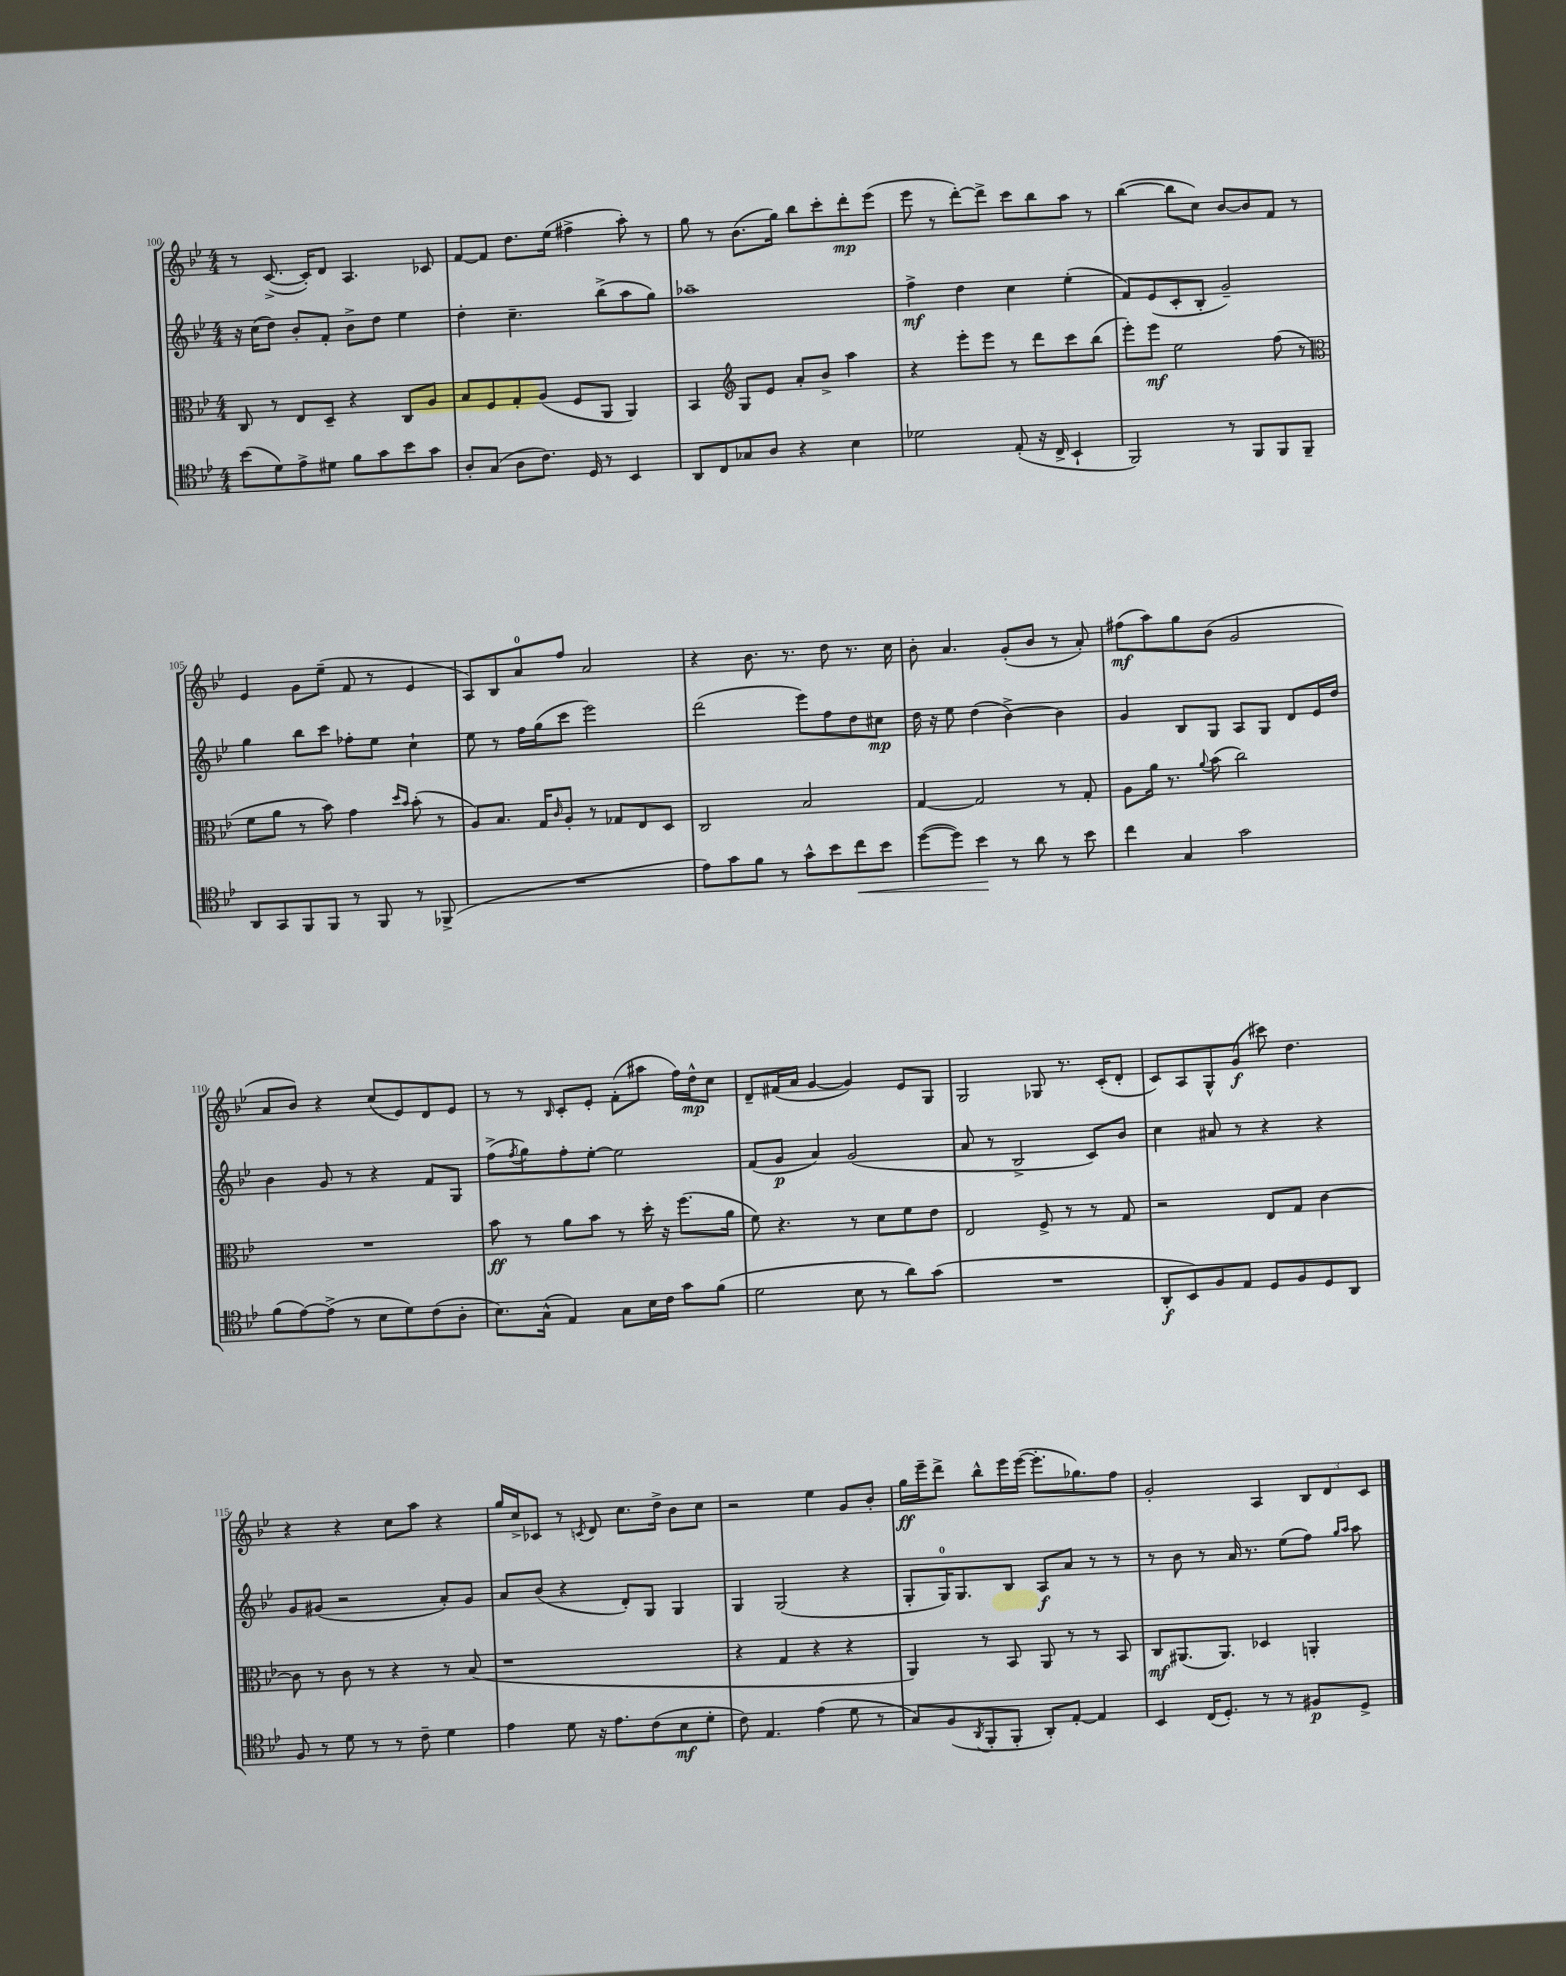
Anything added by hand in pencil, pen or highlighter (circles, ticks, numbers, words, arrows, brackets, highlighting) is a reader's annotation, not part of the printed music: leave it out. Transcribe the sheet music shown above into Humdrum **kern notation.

**kern	**dynam	**kern	**dynam	**kern	**dynam	**kern	**dynam
*part4	*part4	*part3	*part3	*part2	*part2	*part1	*part1
*staff4	*staff4	*staff3	*staff3	*staff2	*staff2	*staff1	*staff1
*clefC4	*	*clefC3	*	*clefG2	*	*clefG2	*
*k[b-e-]	*	*k[b-e-]	*	*k[b-e-]	*	*k[b-e-]	*
*M4/4	*	*M4/4	*	*M4/4	*	*M4/4	*
=100	=100	=100	=100	=100	=100	=100	=100
(8b-\L	.	8C/	.	16r	.	8r	.
.	.	.	.	(16cc\KL	.	.	.
8d\)	.	8r	.	8dd\J)	.	([8.c^/	.
8e-^\	.	8E-/L	.	8b-'/L	.	.	.
.	.	.	.	.	.	16c'/KL])	.
8d#X\J	.	8D~/J	.	8f'/J	.	8d/J	.
8f\L	.	4r	.	8b-^\L	.	4.A/	.
8g\	.	.	.	8dd\J	.	.	.
8b-\	.	8C/L	.	4ee-\	.	.	.
8g\J	.	8A/J	.	.	.	8c-X/	.
=101	=101	=101	=101	=101	=101	=101	=101
8A'/L	.	8B-/L	.	4dd'\	.	[8f/L	.
(8G/J	.	8F/	.	.	.	8f/J]	.
8A\L	.	8G'/	.	4.cc~\	.	8.dd\L	.
8.c\J)	.	(8A/J	.	.	.	.	.
.	.	.	.	.	.	(16ee-\Jk	.
.	.	8F/L	.	.	.	4ff#X^\	.
16D/	.	.	.	.	.	.	.
8r	.	8AA/J	.	(8bb-^\L	.	.	.
4BB-/	.	4AA/)	.	8aa\	.	8aa'\)	.
.	.	.	.	8gg\J)	.	8r	.
=102	=102	=102	=102	=102	=102	=102	=102
8AA/L	.	4BB-/	.	1aa-X~	.	8gg\	.
8C/	.	.	.	.	.	8r	.
*	*	*clefG2	*	*	*	*	*
8G-X/	.	8G/L	.	.	.	(8.b-\L	.
8A/J	.	8e-/J	.	.	.	.	.
.	.	.	.	.	.	16gg\Jk)	.
4r	.	8a'/L	.	.	.	8bb-\L	.
.	.	8b-^/J	.	.	.	8ccc'\	.
4B-\	.	4aa\	.	.	.	8ddd'\	mp
.	.	.	.	.	.	(8eee-\J	.
=103	=103	=103	=103	=103	=103	=103	=103
2d-X\	.	4r	.	4ff^\	mf	8eee-\	.
.	.	.	.	.	.	8r	.
.	.	8eee-'\L	.	4dd\	.	[8ddd'\L)	.
.	.	8eee-\J	.	.	.	8ddd^\J]	.
(8E-'/	.	8r	.	4cc\	.	8ccc\L	.
16r	.	8ddd\L	.	.	.	8bb-\	.
16C^/	.	.	.	.	.	.	.
4BB-`/	.	8ccc\	.	(4ee-'\	.	8aa\J	.
.	.	(8bb-\J	.	.	.	8r	.
=104	=104	=104	=104	=104	=104	=104	=104
2FF/)	.	8eee-'\L)	.	8f/L)	.	([4bb-\	.
.	.	8eee-\J	mf	(8e-/	.	.	.
.	.	2ee-\	.	8c'/	.	8bb-\L]	.
.	.	.	.	8B-'/J	.	8cc\J)	.
8r	.	.	.	2g~/)	.	[8b-/L	.
8FF/L	.	.	.	.	.	8b-/]	.
8FF/	.	(8ff\	.	.	.	8f/J	.
8FF~/J	.	8r	.	.	.	8r	.
!!LO:LB:g=z
=105	=105	=105	=105	=105	=105	=105	=105
*	*	*clefC3	*	*	*	*	*
8AA/L	.	8f\L	.	4gg\	.	4e-/	.
8GG/	.	8a\J	.	.	.	.	.
8FF/	.	8r	.	8bb-\L	.	8g\L	.
8FF/J	.	8b-\)	.	8ccc\J	.	(8ee-~\J	.
8r	.	4g\	.	8ff-X'\L	.	8f/	.
8FF/	.	.	.	8ee-\J	.	8r	.
.	.	16qqdd/LL	.	.	.	.	.
.	.	16qqb-/JJ	.	.	.	.	.
8r	.	(8b-'\	.	4cc`\	.	4e-/	.
(8FF-X^/	.	8r	.	.	.	.	.
=106	=106	=106	=106	=106	=106	=106	=106
1r	.	8A/L)	.	8ee-\	.	8A/L)	.
.	.	8.B-/J	.	8r	.	8B-/	.
.	.	.	.	16ff\LL	.	8a/	.
.	.	16G/KL	.	(16gg\J	.	.	.
.	.	16qqc/	.	.	.	.	.
.	.	8A'/J	.	8ccc\J	.	8ff/J	.
.	.	8r	.	2eee-\)	.	2a/	.
.	.	8G-X/L	.	.	.	.	.
.	.	8E-/	.	.	.	.	.
.	.	8D/J	.	.	.	.	.
=107	=107	=107	=107	=107	=107	=107	=107
8e-\L)	.	2C/	.	(2ddd\	.	4r	.
8g\	.	.	.	.	.	.	.
8f\J	.	.	.	.	.	8.b-\	.
8r	.	.	.	.	.	.	.
.	.	.	.	.	.	8.r	.
8g^^\L	.	2B-/	.	8eee-\L)	.	.	.
8b-\	.	.	.	8ff\	.	8dd\	.
!	!LO:HP:b	!	!	!	!	!	!
8cc\	<	.	.	8dd\	.	8.r	.
8b-\J	.	.	.	8cc#X\J	mp	.	.
.	.	.	.	.	.	16cc\	.
=108	=108	=108	=108	=108	=108	=108	=108
([8dd\L	.	[4G/	.	16dd\	.	8b-'\	.
.	.	.	.	16r	.	.	.
8dd\J])	.	.	.	8ee-\	.	4.a/	.
4b-\	.	2G/]	.	(4dd\	.	.	.
8r	[	.	.	[4b-^\)	.	(8g'/L	.
8a\	.	.	.	.	.	8b-/J	.
8r	.	8r	.	4b-\]	.	8r	.
8b-\	.	8G'/	.	.	.	8a'/)	.
=109	=109	=109	=109	=109	=109	=109	=109
4cc\	.	8A\L	.	4g/	.	(8ff#X\L	mf
.	.	16a\Jk	.	.	.	8aa\)	.
.	.	8.r	.	.	.	.	.
4G/	.	.	.	8B-/L	.	8gg\	.
.	.	8qqa/	.	.	.	.	.
.	.	(8b-\	.	8G/J	.	(8b-\J	.
2g\	.	2cc\)	.	8A/L	.	2g/	.
.	.	.	.	8G/J	.	.	.
.	.	.	.	8d/L	.	.	.
.	.	.	.	16e-/L	.	.	.
.	.	.	.	16dd/JJ	.	.	.
!!LO:LB:g=z
=110	=110	=110	=110	=110	=110	=110	=110
(8f\L	.	1r	.	4b-\	.	8a/L	.
[8e-\)	.	.	.	.	.	8b-/J)	.
(8e-^\J]	.	.	.	8g/	.	4r	.
8r	.	.	.	8r	.	.	.
8B-\L	.	.	.	4r	.	(8cc/L	.
8d\)	.	.	.	.	.	8e-/)	.
(8c\	.	.	.	8f/L	.	8d/	.
8A'\J	.	.	.	8G/J	.	8e-/J	.
=111	=111	=111	=111	=111	=111	=111	=111
8.B-\L)	.	8b-\	ff	(8ff^\L	.	8r	.
.	.	.	.	8qff/	.	.	.
.	.	8r	.	8gg\)	.	8r	.
(16G^^\Jk	.	.	.	.	.	.	.
.	.	.	.	.	.	16qqB-/	.
4E-/)	.	8a\L	.	8ff'\	.	8c'/L	.
.	.	8b-\J	.	[8ee-'\J	.	8e-'/J	.
8G\L	.	8r	.	2ee-\]	.	(8f'\L	.
16B-\L	.	16dd'\	.	.	.	8aa#X\J	.
16c\JJ	.	16r	.	.	.	.	.
8g\L	.	(8.ff\L	.	.	.	16ff\LL)	.
.	.	.	.	.	.	16dd^^\J	mp
(8f\J	.	.	.	.	.	8cc\J	.
.	.	16a\Jk	.	.	.	.	.
=112	=112	=112	=112	=112	=112	=112	=112
2d\	.	8f\)	.	(8f/L	.	8d~/L	.
.	.	4.r	.	8g/J	p	(16f#X/L	.
.	.	.	.	.	.	16a/JJ	.
.	.	.	.	4a/)	.	[4g/	.
8B-\	.	8r	.	(2g/	.	4g/])	.
8r	.	8d\L	.	.	.	.	.
8a\L)	.	8f\	.	.	.	8e-/L	.
(8g\J	.	8e-\J	.	.	.	8G/J	.
=113	=113	=113	=113	=113	=113	=113	=113
1r	.	2E-/	.	8a/	.	2G/	.
.	.	.	.	8r	.	.	.
.	.	.	.	2B-^/	.	.	.
.	.	8F^/	.	.	.	8G-X/	.
.	.	8r	.	.	.	8.r	.
.	.	8r	.	8c/L)	.	.	.
.	.	.	.	.	.	(16c'/KL	.
.	.	8G/	.	8b-/J	.	8d'/J	.
=114	=114	=114	=114	=114	=114	=114	=114
8AA'/L	f	2r	.	4cc\	.	8c/L)	.
8BB-/)	.	.	.	.	.	8A/	.
8F/	.	.	.	8a#X/	.	8G^^/	.
8E-/J	.	.	.	8r	.	(8g/J	f
8D/L	.	8E-/L	.	4r	.	8ccc#X\)	.
8F/	.	8G/J	.	.	.	4.dd\	.
8D/	.	[4c\	.	4r	.	.	.
8AA/J	.	.	.	.	.	.	.
!!LO:LB:g=z
=115	=115	=115	=115	=115	=115	=115	=115
8F/	.	8c\]	.	8g/L	.	4r	.
8r	.	8r	.	(8g#X/J	.	.	.
8d\	.	8c\	.	2r	.	4r	.
8r	.	8r	.	.	.	.	.
8r	.	4r	.	.	.	8cc\L	.
8c~\	.	.	.	.	.	8aa\J	.
4d\	.	8r	.	8a'/L)	.	4r	.
.	.	(8B-/	.	8g#/J	.	.	.
=116	=116	=116	=116	=116	=116	=116	=116
4e-\	.	1r	.	8a/L	.	16gg/LL	.
.	.	.	.	.	.	16cc^/J	.
.	.	.	.	(8b-/J	.	8c-X/J	.
8d\	.	.	.	4r	.	8r	.
.	.	.	.	.	.	8qcn/	.
16r	.	.	.	.	.	8d/	.
8.e-\L	.	.	.	.	.	.	.
.	.	.	.	8d'/L)	.	8.cc\L	.
(8c\	.	.	.	8G/J	.	.	.
.	.	.	.	.	.	16dd^\Jk	.
8B-\	mf	.	.	4G/	.	8b-\L	.
8d'\J	.	.	.	.	.	8cc\J	.
=117	=117	=117	=117	=117	=117	=117	=117
8c\)	.	4r	.	4G/	.	2r	.
4.E-/	.	.	.	.	.	.	.
.	.	4G/	.	(2G/	.	.	.
(4e-\	.	4r	.	.	.	4ee-\	.
8d\	.	4r	.	4r	.	8g/L	.
8r	.	.	.	.	.	8b-'/J	.
=118	=118	=118	=118	=118	=118	=118	=118
8G/L)	.	4AA/)	.	8G'/L	.	16gg\LL	ff
.	.	.	.	.	.	16eee-~\J	.
(8F/	.	.	.	16G/K)	.	8ddd^\J	.
.	.	.	.	8.G/	.	.	.
8qAA/	.	.	.	.	.	.	.
8FF'/	.	8r	.	.	.	8bb-^^\L	.
8FF'/J	.	8BB-/	.	8B-/J	.	16eee-\L	.
.	.	.	.	.	.	([16eee-\JJ	.
8AA'/L)	.	8AA/	.	8A/L	f	8.eee-'\L]	.
[8E-'/J	.	8r	.	8a/J	.	.	.
.	.	.	.	.	.	8.gg-X\)	.
4E-/]	.	8r	.	8r	.	.	.
.	.	8BB-/	.	8r	.	8ff\J	.
=119	=119	=119	=119	=119	=119	=119	=119
4BB-/	.	8C/L	mf	8r	.	2g'/	.
.	.	(8.AA#X/	.	8b-\	.	.	.
(16C/KL	.	.	.	8r	.	.	.
8.D'/J)	.	8.AA#/J)	.	.	.	.	.
.	.	.	.	16a/	.	.	.
.	.	.	.	8.r	.	.	.
8r	.	4D-X/	.	.	.	4A/	.
8r	.	.	.	(8ee-\L	.	.	.
8F#X/L	p	4AAn'/	.	8ff\J)	.	12B-/L	.
.	.	.	.	.	.	12d/	.
.	.	.	.	16qqgg/LL	.	.	.
.	.	.	.	16qqaa/JJ	.	.	.
8D^/J	.	.	.	8aa\	.	.	.
.	.	.	.	.	.	12c/J	.
==	==	==	==	==	==	==	==
*-	*-	*-	*-	*-	*-	*-	*-
